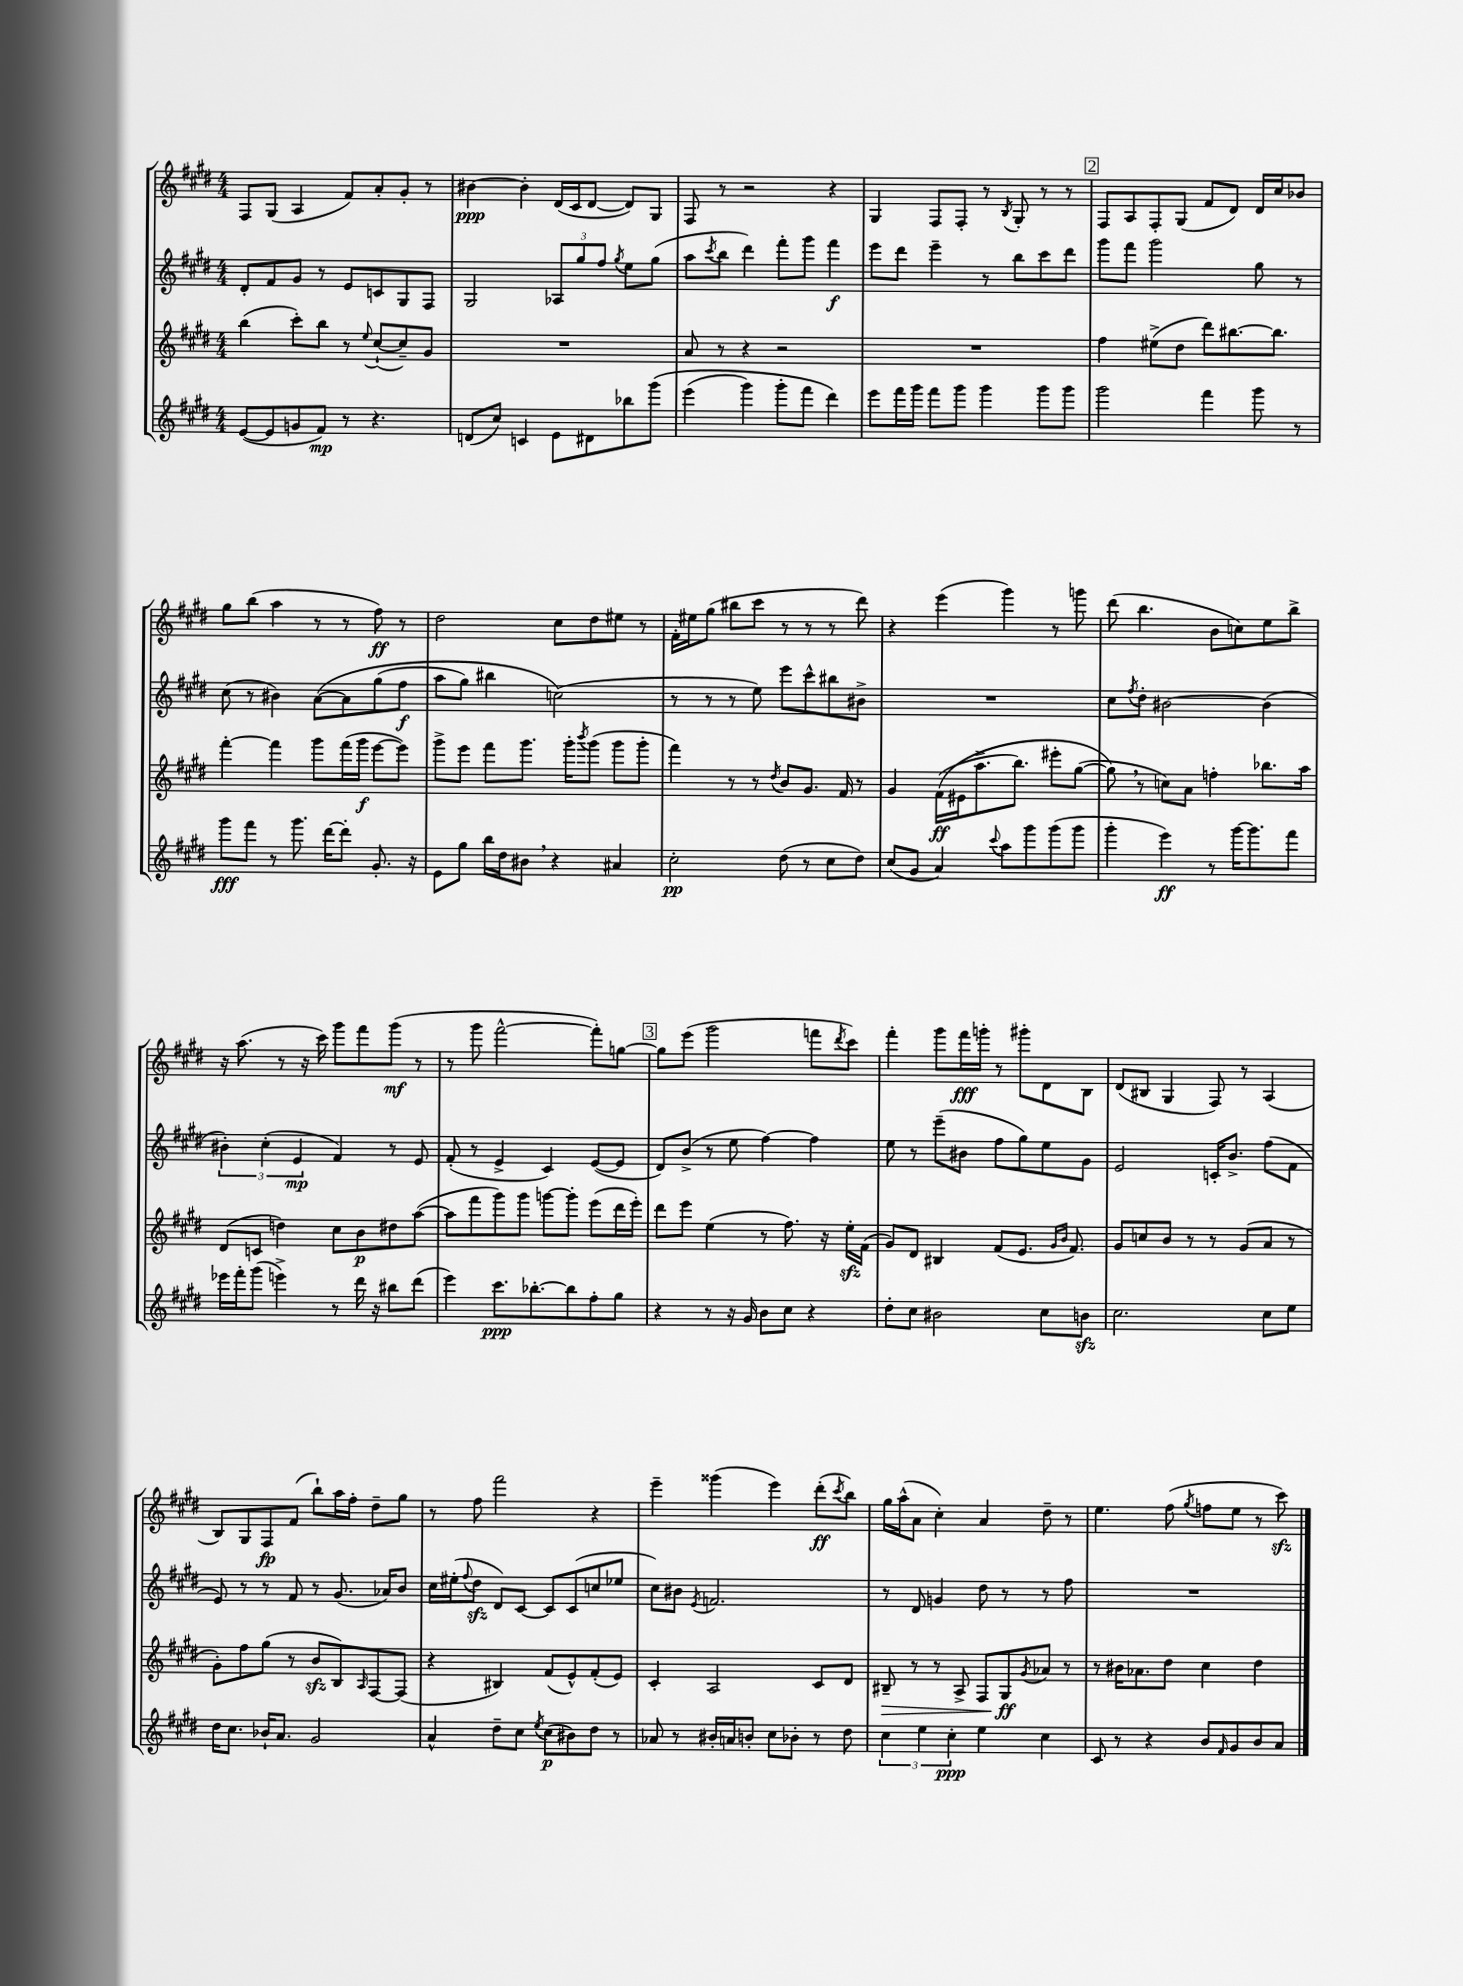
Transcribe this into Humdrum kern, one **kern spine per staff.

**kern	**kern	**kern	**kern
*staff4	*staff3	*staff2	*staff1
*clefG2	*clefG2	*clefG2	*clefG2
*k[f#c#g#d#]	*k[f#c#g#d#]	*k[f#c#g#d#]	*k[f#c#g#d#]
*M4/4	*M4/4	*M4/4	*M4/4
([8e	(4bb	8d#'	8F#
8e]	.	8f#	(8G#
8g	8ccc#')	8g#	4A
8f#)	8bb	8r	.
8r	8r	8e	8f#)
.	8qqee	.	.
4.r	([8cc#`	8c	8a'
.	8cc#~])	8G#	8g#'
.	8g#	8F#	8r
=	=	=	=
(8d	1r	2G#	[4b#
8cc#)	.	.	.
4c	.	.	4b#']
8e	.	12A-	(16d#
.	.	.	16c#
.	.	12gg#	.
8d#	.	.	[8d#
.	.	12ff#	.
.	.	8qgg#	.
8bb-	.	8ee	8d#])
&(8ggg#	.	(8gg#	8G#
=	=	=	=
(4eee	8a	8aa	8F#
.	.	8qccc#	.
.	8r	8bb	8r
4ggg#)	4r	4ddd#)	2r
8ggg#'	2r	8fff#'	.
8fff#	.	8ggg#	.
4ddd#&)	.	4fff#	4r
=	=	=	=
8eee	1r	8eee	4G#
16fff#	.	8ddd#	.
16ggg#	.	.	.
8fff#	.	4eee~	8F#
8ggg#	.	.	8F#'
4ggg#	.	8r	8r
.	.	.	8qB
.	.	8bb	8G#'
8ggg#	.	8ccc#	8r
8ggg#	.	8ddd#	8r
=	=	=	=
2ggg#	4ff#	8ggg#	8F#
.	.	8fff#	8A
.	(8ee#^	2ggg#	8F#'
.	8dd#	.	(8G#
4fff#	8ddd#)	.	8f#
.	[8.bb#	.	8d#)
8ggg#	.	8gg#	16d#
.	8.bb#]	.	16cc#
8r	.	8r	8b-
=	=	=	=
8ggg#	[4fff#'	(8cc#	8gg#
8fff#	.	8r	(8bb
8r	4fff#]	4b#)	4aa
8.ggg#	.	.	.
.	8ggg#	&([8a	8r
[16ddd#	.	.	.
8ddd#']	(16fff#	8a]	8r
.	16ggg#	.	.
8.g#'	[8eee	(8gg#	8ff#)
.	8eee])	8ff#	8r
16r	.	.	.
=	=	=	=
8e	8ggg#^	8aa	2dd#
8gg#	8eee	8gg#)	.
16bb	8fff#	4bb#	.
16dd#	.	.	.
8b#	8.ggg#	.	.
4r	.	(2cc&)	8cc#
.	16ggg#'	.	.
.	8qbbb	.	.
.	(8ggg#	.	8dd#
4a#	8ggg#	.	8ee#
.	8ggg#'	.	8r
=	=	=	=
2cc#'	4fff#)	8r	16f#'
.	.	.	16ee#
.	.	8r	(8gg#
.	8r	8r	8bb#
.	8r	8ee)	8ccc#
.	8qdd#	.	.
(8dd#	8b	8eee	8r
8r	8.g#	8ccc#^^	8r
8cc#	.	8bb#	8r
.	16f#	.	.
8dd#)	8r	8b#^	8ddd#)
=	=	=	=
(8cc#	4g#	1r	4r
8g#	.	.	.
4a)	&((16f#	.	(4eee
.	16e#	.	.
.	8.aa^	.	.
8qqccc#	.	.	.
8aa	.	.	4ggg#)
.	8.bb)	.	.
8ggg#	.	.	.
(8ggg#	8eee#'	.	8r
8ggg#	([8gg#	.	8ggg
=	=	=	=
4ggg#'	8gg#]&)	8cc#	(8ddd#
.	.	8qff#	.
.	8r	8dd#'	4.bb
4eee)	8cc)	[2b#	.
.	8a	.	.
8r	4ff'	.	8b
[16ggg#	.	.	8cc)
8.ggg#]	.	.	.
.	8.bb-	(4b#]	8ee
8fff#	.	.	8bb^
.	16aa	.	.
=	=	=	=
16eee-	(8d#	6b#')	16r
16fff#'	.	.	(8.aa
(8ggg#	8c	.	.
.	.	(6cc#'	.
4eee^)	4dd)	.	8r
.	.	6e	.
.	.	.	16r
.	.	.	16ccc#)
8r	8cc#	4f#)	8ggg#
16ddd#	8b	.	8fff#
16r	.	.	.
8bb#	8dd#	8r	(8ggg#
(8ddd#	([8aa	8e	8r
=	=	=	=
4eee)	8aa]	(8f#'	8r
.	8fff#	8r	8ggg#
8.ccc#	8ggg#)	4e^	[2fff#^^
.	8ggg#	.	.
[8.bb-'	.	.	.
.	[8ggg	4c#)	.
8bb-]	8ggg']	.	.
8ff#'	(8eee	([8e	8fff#'])
8gg#	16ddd#	8e]	[8gg
.	16eee')	.	.
=	=	=	=
4r	8ddd#	8d#)	8gg]
.	8eee	(8b^	(8eee
8r	(4ee	8r	2ggg#
16r	.	8ee	.
16g#	.	.	.
8b	8r	[4ff#)	.
8cc#	8.ff#)	.	.
4r	.	4ff#]	8fff
.	16r	.	.
.	.	.	8qddd#
.	16ee'	.	8ccc#)
.	(16f#	.	.
=	=	=	=
8dd#'	8g#)	8ee	4fff#'
8cc#	8d#	8r	.
2b#	4B#	(8eee~	8ggg#
.	.	8b#	16fff#
.	.	.	16ggg'
.	(8f#	8ff#	8r
.	8.e	8gg#)	8ggg#'
8cc#	.	8ee	8d#
.	16qqg#	.	.
.	16qqb	.	.
.	8.f#)	.	.
8b	.	8g#	8B
=	=	=	=
2.cc#	8g#	2e	(8d#
.	8cc	.	8B#
.	8b	.	4G#
.	8r	.	.
.	8r	16c'	8F#)
.	.	8.b^	.
.	(8g#	.	8r
8cc#	8a	(8ff#	(4A
8ee	8r	8f#	.
=	=	=	=
16dd#	8g#')	8e)	8B)
8.cc#	.	.	.
.	8ff#	8r	8G#
16b-`	(8gg#	8r	8F#
8.a	.	.	.
.	8r	8f#	(8f#
2g#	8b	8r	8bb`)
.	8B)	(8.g#	16aa
.	.	.	16ff#'
.	16qqA	.	.
.	[8F#	.	8dd#~
.	.	16a-)	.
.	(8F#]	8b	8gg#
=	=	=	=
4a^^	4r	16cc#	8r
.	.	(16ee#'	.
.	.	8qqff#	.
.	.	8dd#	8ff#
8dd#~	4B#)	8d#)	2fff#
8cc#	.	[8c#	.
8qee	.	.	.
(8cc#	(8f#	8c#]	.
8b#)	8e^^)	(8c#	.
8dd#	(8f#'	8cc	4r
8r	8e)	8ee-	.
=	=	=	=
8a-	4c#'	8cc#)	4eee~
8r	.	8b#	.
.	.	8qe	.
16b#'	2A	2.f	(4ggg##
16a	.	.	.
8b'	.	.	.
8cc#	.	.	4eee)
8b-'	.	.	.
8r	8c#	.	(8ddd#'
.	.	.	8qccc#
8dd#	8d#	.	8bb)
=	=	=	=
6cc#	8B#~	8r	16gg#
.	.	.	(16aa^^
.	8r	8d#	8a
6ee	.	.	.
.	8r	4g	4cc#')
6cc#'	.	.	.
.	8A^	.	.
4ee	8F#	8dd#	4a
.	8G#	8r	.
.	8qg#	.	.
4cc#	8a-	8r	8dd#~
.	8r	8ff#	8r
=	=	=	=
8c#	8r	1r	4.ee
8r	16b#	.	.
.	8.a-	.	.
4r	.	.	.
.	8dd#	.	(8ff#
.	.	.	8qgg#
8b	4cc#	.	8ff
16qqf#	.	.	.
8g#	.	.	8ee
8b	4dd#	.	8r
8a	.	.	8ccc#)
==	==	==	==
*-	*-	*-	*-
